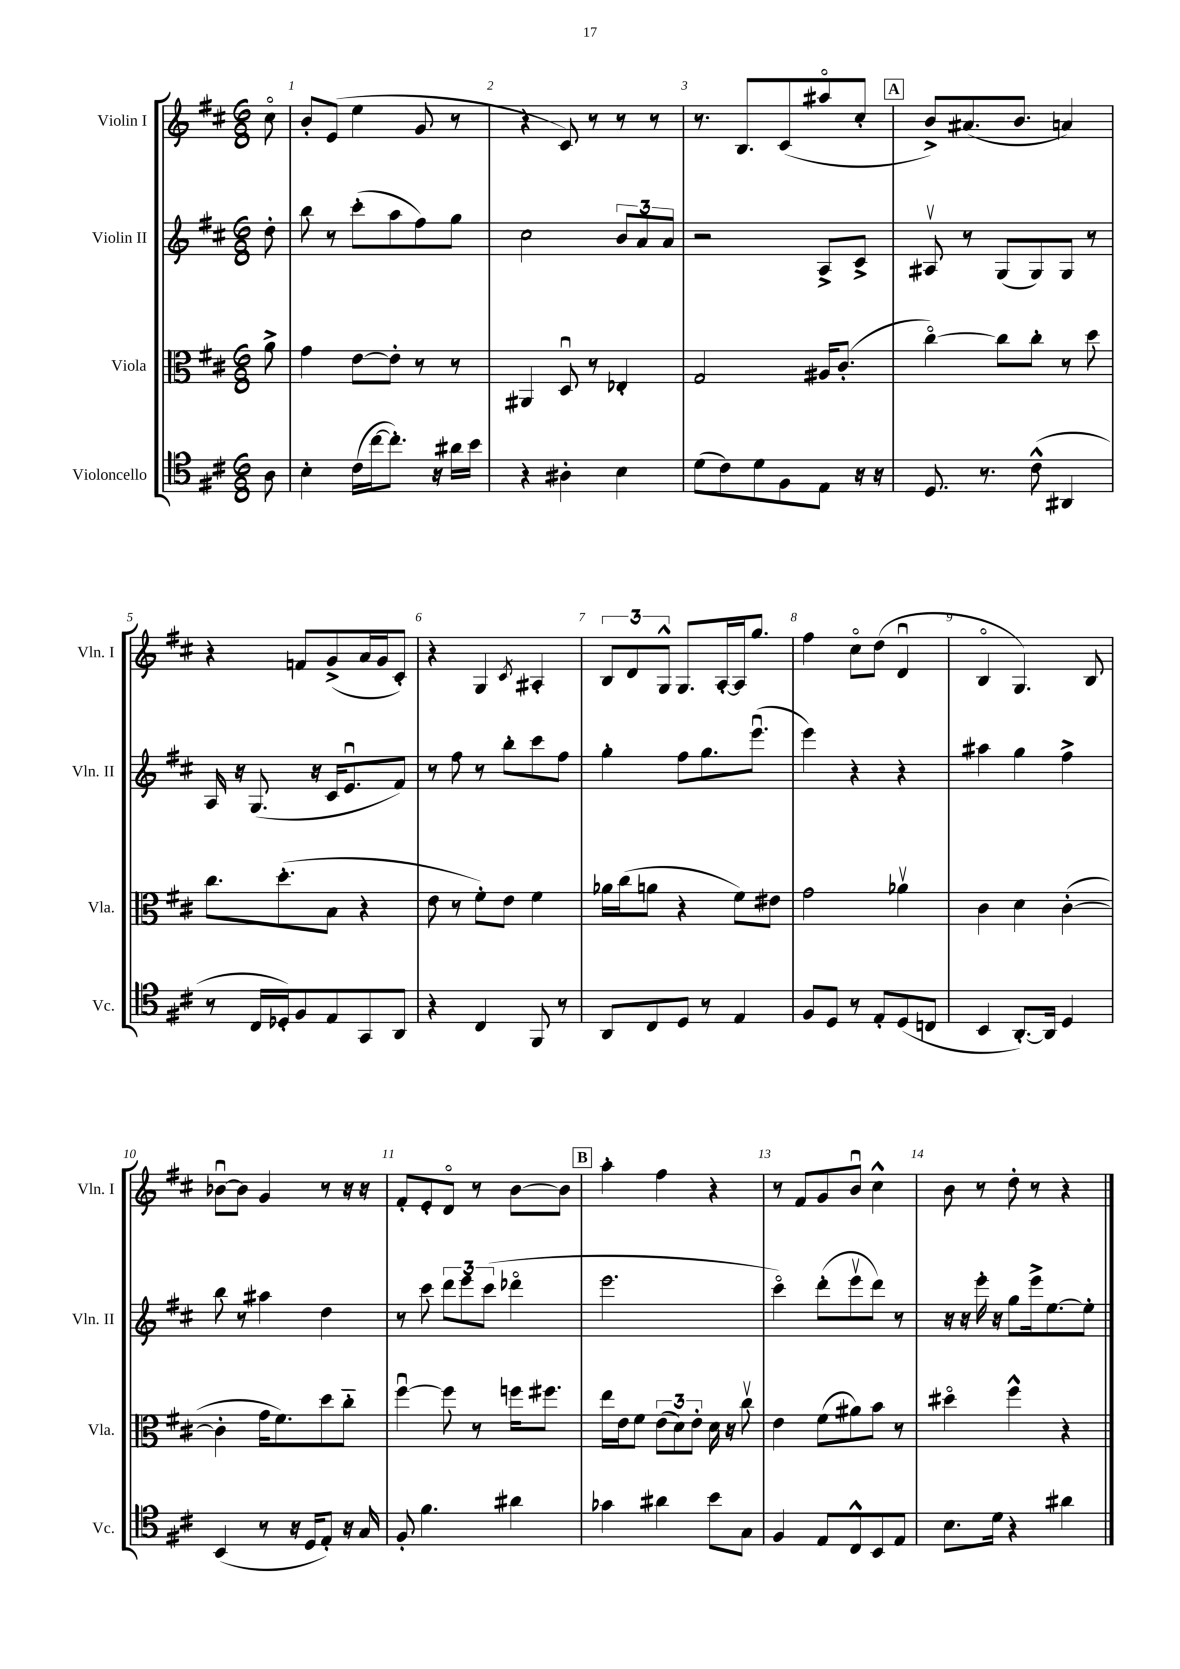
<<
\new StaffGroup <<
\new Staff = "s0" \with { instrumentName = "Violin I" shortInstrumentName = "Vln. I" } {
    \clef treble \key d \major \numericTimeSignature \time 6/8 \partial 8
    \autoBeamOff cis''8\flageolet |
    b'8[-. e'8]( e''4 g'8 r8 |
    r4 cis'8) r8 r8 r8 |
    r8. b8.[ cis'8( ais''8\flageolet cis''8]-. |
    \mark \markup { \box "A" } b'8[->) ais'8.( b'8.] a'4) |
    r4 f'8[ g'8->( a'16 g'16 cis'8]-.) |
    r4 g4 \acciaccatura { cis'8 } ais4-. |
    \tuplet 3/2 { b8[ d'8 g8]-^ } g8.[ a16~-. a16 g''8.] |
    fis''4 cis''8[\flageolet d''8]( d'4\downbow |
    b4\flageolet g4.) b8 |
    bes'8[~\downbow bes'8] g'4 r8 r16 r16 |
    fis'8[-. e'8-. d'8]\flageolet r8 b'8[~ b'8] |
    \mark \markup { \box "B" } a''4-. fis''4 r4 |
    r8 fis'8[ g'8 b'8]\downbow cis''4-^ |
    b'8 r8 d''8-. r8 r4 \bar "|." |
}
\new Staff = "s1" \with { instrumentName = "Violin II" shortInstrumentName = "Vln. II" } {
    \clef treble \key d \major \numericTimeSignature \time 6/8 \partial 8
    \autoBeamOff d''8-. |
    b''8 r8 cis'''8[-.( a''8 fis''8) g''8] |
    cis''2 \tuplet 3/2 { b'8[ a'8 a'8] } |
    r2 a8[-> cis'8]-> |
    \mark \markup { \box "A" } ais8\upbow r8 g8[( g8) g8] r8 |
    a16 r16 g8.( r16 cis'16[ e'8.\downbow fis'8]) |
    r8 fis''8 r8 b''8[-. cis'''8 fis''8] |
    g''4-. fis''8[ g''8. e'''8.]\downbow( |
    e'''4) r4 r4 |
    ais''4 g''4 fis''4-> |
    b''8 r8 ais''4 d''4 |
    r8 cis'''8 \tuplet 3/2 { d'''8[ e'''8 cis'''8]( } des'''4\flageolet |
    \mark \markup { \box "B" } e'''2. |
    cis'''4\flageolet) d'''8[-.( e'''8\upbow d'''8]) r8 |
    r16 r16 e'''16-. r16 g''8[ e'''16-> e''8.~ e''8]-. \bar "|." |
}
\new Staff = "s2" \with { instrumentName = "Viola" shortInstrumentName = "Vla." } {
    \clef alto \key d \major \numericTimeSignature \time 6/8 \partial 8
    \autoBeamOff a'8-> |
    g'4 e'8[~ e'8]-. r8 r8 |
    ais,4 d8\downbow r8 ees4-. |
    g2 ais16[ cis'8.]-.( |
    \mark \markup { \box "A" } cis''4~\flageolet) cis''8[ cis''8]-. r8 d''8 |
    cis''8.[ d''8.-.( b8] r4 |
    e'8 r8 fis'8[-.) e'8] fis'4 |
    aes'16[ cis''16( a'8] r4 fis'8[) eis'8] |
    g'2 aes'4\upbow |
    cis'4 d'4 cis'4~-.( |
    cis'4-. g'16[ fis'8.) d''8 cis''8]-_ |
    fis''4~\downbow fis''8 r8 f''16[ fis''8.] |
    \mark \markup { \box "B" } e''16[ e'16 fis'8] \tuplet 3/2 { e'8[( d'8) e'8]-. } d'16 r16 cis''8\upbow |
    e'4 fis'8[( ais'8) b'8] r8 |
    dis''4\flageolet fis''4-^ r4 \bar "|." |
}
\new Staff = "s3" \with { instrumentName = "Violoncello" shortInstrumentName = "Vc." } {
    \clef tenor \key d \major \numericTimeSignature \time 6/8 \partial 8
    \autoBeamOff a8 |
    b4-. cis'16[( cis''16~ cis''8.]-.) r16 ais'16[ b'16] |
    r4 ais4-. b4 |
    d'8[( cis'8) d'8 fis8 e8] r16 r16 |
    \mark \markup { \box "A" } d8. r8. cis'8-^( ais,4 |
    r8 cis16[ des16-.) fis8 e8 g,8 a,8] |
    r4 cis4 fis,8 r8 |
    a,8[ cis8 d8] r8 e4 |
    fis8[ d8] r8 e8[-. d8( c8] |
    b,4 a,8.[~-.) a,16] d4 |
    b,4( r8 r16 d16[ e8]-.) r16 g16 |
    fis8-. fis'4. ais'4 |
    \mark \markup { \box "B" } ges'4 ais'4 b'8[ g8] |
    fis4 e8[ cis8-^ b,8 e8] |
    b8.[ d'16] r4 ais'4 \bar "|." |
}
>>
>>
\layout { \context { \Score \override BarNumber.break-visibility = ##(#f #t #t) barNumberVisibility = #all-bar-numbers-visible } }
